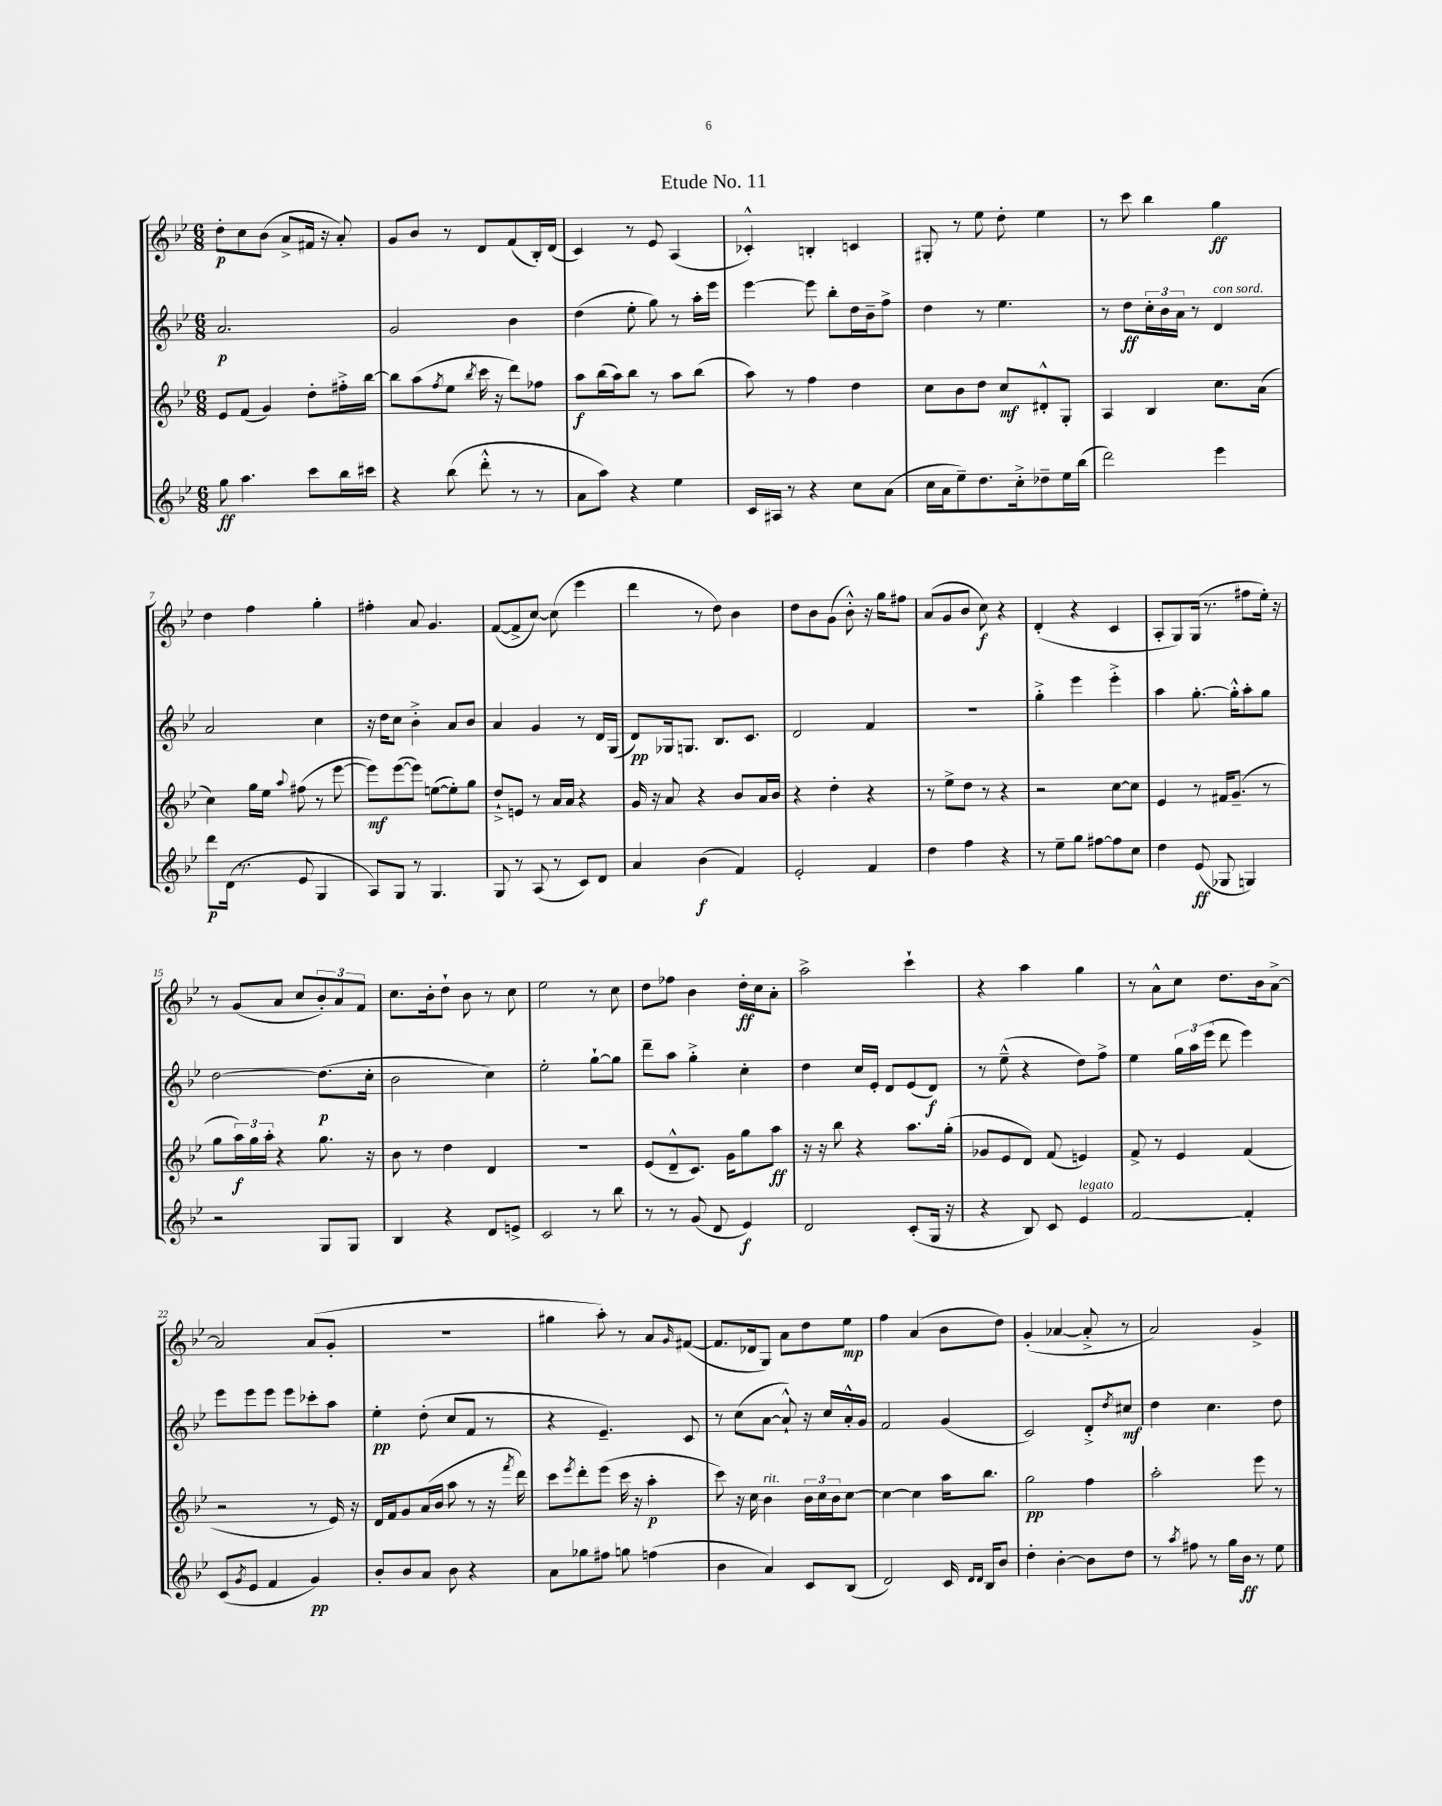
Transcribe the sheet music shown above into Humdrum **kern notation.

**kern	**kern	**kern	**kern
*staff4	*staff3	*staff2	*staff1
*clefG2	*clefG2	*clefG2	*clefG2
*k[b-e-]	*k[b-e-]	*k[b-e-]	*k[b-e-]
*M6/8	*M6/8	*M6/8	*M6/8
8gg	8e-	2.a	8dd'
4.aa	(8f	.	8cc
.	4g)	.	(8b-
.	.	.	8a^
8ccc	8dd'	.	16f#
.	.	.	16r
16bb-	16ff#'^	.	8a')
16ccc#	[16bb-	.	.
=	=	=	=
4r	8bb-]	2g	8g
.	(8aa	.	8b-
.	8qff	.	.
(8bb-	8ee-	.	8r
.	8qbb-	.	.
8ddd'^^	16ccc	.	8d
.	16r	.	.
8r	8ddd)	4b-	(8f
8r	8ff-	.	16B-')
.	.	.	(16d
=	=	=	=
8a	8aa	(4dd	4c)
8aa)	(16bb-	.	.
.	16aa)	.	.
4r	8bb-	8ee-'	8r
.	8r	8gg)	8e-
4ee-	8aa	8r	(4A
.	(8bb-	16aa'	.
.	.	16eee-	.
=	=	=	=
16c	8aa)	[4eee-	4c-'^^)
16A#	.	.	.
8r	8r	.	.
4r	4ff	8eee-]	4B'
.	.	8bb-'	.
8cc	4dd	16dd	4c
.	.	16b-~	.
(8a	.	8ff^	.
=	=	=	=
16cc	8cc	4dd	8G#'
16a	.	.	.
8ee-~)	8b-	.	8r
8.dd	8dd	8r	8ee-
.	8cc	4.ee-	8dd'
16cc'^	.	.	.
8dd-~	8d#'^^	.	4ee-
16ee-	8G'	.	.
(16bb-	.	.	.
=	=	=	=
2ddd)	4A	8r	8r
.	.	8dd	8ccc
.	4B-	24cc'	4bb-
.	.	24b-	.
.	.	24a	.
.	.	8r	.
4eee-	8.cc	4d	4gg
.	(16a	.	.
=	=	=	=
8ddd	4cc)	2a	4dd
(16d	.	.	.
8.r	.	.	.
.	16gg	.	4ff
.	16ee-	.	.
.	8qqaa	.	.
8e-	(8ff#	.	.
4G	8r	4cc	4gg'
.	[8eee-	.	.
=	=	=	=
8A)	8eee-])	16r	4ff#'
.	.	16dd	.
8G	([8eee-	8cc	.
8r	8eee-])	4b-'^	8a
4.G	([8ee	.	4.g
.	8ee'])	8a	.
.	8gg	8b-	.
=	=	=	=
8G	8dd`^	4a	([8f
8r	8e	.	8f^]
(8A	8r	4g	[8cc)
8r	16a	.	(8cc]
.	16a	.	.
8c)	4r	8r	4eee-
8d	.	16d	.
.	.	(16G	.
=	=	=	=
4a	16g	8d)	4ddd
.	16r	.	.
.	8a	16G-	.
.	.	8.G	.
(4b-	4r	.	8r
.	.	8.B-	8dd)
4f)	8b-	.	4b-
.	.	8.c	.
.	16a	.	.
.	16b-	.	.
=	=	=	=
2e-'	4r	2d	8dd
.	.	.	8b-
.	4dd'	.	(8g
.	.	.	8b-'^^)
4f	4r	4f	16r
.	.	.	16gg
.	.	.	8ff#
=	=	=	=
4dd	8r	2.r	(8a
.	8ee-^	.	8g
4ff	8dd	.	8b-
.	8r	.	8cc)
4r	4r	.	4r
=	=	=	=
8r	2r	4gg'^	(4d'
8ee-~	.	.	.
8gg	.	4eee-	4r
[8ff#	.	.	.
8ff#]	[8cc	4eee-'^	4c
8cc	8cc]	.	.
=	=	=	=
4dd	4e-	4aa	8A'
.	.	.	8G)
(8e-	8r	[8.gg'	(16G
.	.	.	8.r
8G-	16f#	.	.
.	(8.g~	16gg'^^]	.
4G)	.	8aa'	8ff#
.	8r	8gg	16ee-')
.	.	.	16r
=	=	=	=
2r	8gg	[2dd	8r
.	24aa)	.	(8g
.	24gg	.	.
.	24aa'	.	.
.	4r	.	8a
.	.	.	8cc
8G	8.gg	(8.dd]	12b-')
.	.	.	12a
8G	.	.	.
.	.	.	12f
.	16r	16cc'	.
=	=	=	=
4B-	8b-	2b-	8.cc
.	8r	.	.
.	.	.	16b-'
4r	4dd	.	8dd`
.	.	.	8b-
8d	4d	4cc)	8r
8e^	.	.	8cc
=	=	=	=
2c	2.r	2ee-'	2ee-
8r	.	[8gg`	8r
8bb-	.	8gg]	8cc
=	=	=	=
8r	(8e-	8ddd~	8dd
8r	8d~^^	8aa	8ff-
(8g	8.c)	4gg'^	4b-
8d	.	.	.
.	16g	.	.
4e-)	8gg	4cc'	16dd'
.	.	.	16cc
.	8aa	.	8a'
=	=	=	=
2d	16r	4dd	2aa^
.	16r	.	.
.	8bb-	.	.
.	4r	16cc	.
.	.	16e-'	.
.	.	8d	.
(8c'	8.aa	(8e-	4ccc`
16G	.	8d)	.
16r	(16gg'	.	.
=	=	=	=
4r	8g-	8r	4r
.	8e-	(8ee-~^^	.
8B-)	8d)	4r	4aa
8c	(8f	.	.
4e-	4e)	8dd)	4gg
.	.	8ff^	.
=	=	=	=
[2f	8f^	4ee-	8r
.	8r	.	8a^^
.	4e-	24gg	8cc
.	.	24aa	.
.	.	(24eee-	.
.	.	8ddd	8.dd
4f']	(4f	4eee-)	.
.	.	.	16b-
.	.	.	[8a^
=	=	=	=
(8c	2r	8eee-	2a]
8qg	.	.	.
8e-	.	8eee-	.
4f	.	8eee-	.
.	.	8eee-	.
4g)	8r	8ccc-'	(8a
.	16e-)	8aa	8g'
.	16r	.	.
=	=	=	=
8b-'	16d	4ee-'	2.r
.	16f	.	.
8b-	8g	.	.
8a	(16a	(8dd'	.
.	16b-	.	.
8b-	8aa	8cc	.
4r	8r	8f	.
.	16r	8r	.
.	8qfff	.	.
.	16ddd)	.	.
=	=	=	=
8a	8ccc	4r	4gg#
.	8qeee-	.	.
8gg-	8ddd'	.	.
8ff#	(8eee-	4.e-~)	8aa')
8gg	16ccc	.	8r
.	16r	.	.
(4ff	4aa'	.	8a
.	.	.	16qqg
.	.	8c	([8f#
=	=	=	=
4b-	8ccc)	8r	8.f#]
.	16r	(8cc	.
.	16cc	.	16d-
4a)	4b-	[8a	8G)
.	.	8a`^^])	8a
8c	24b-	16r	8dd
.	24cc	.	.
.	.	16cc	.
.	24b-	.	.
(8B-	[8cc	16a'^^	8ee-
.	.	16g	.
=	=	=	=
2d)	4cc_	2f	4ff
.	4cc]	.	(4a
16c	16aa	(4g	8b-
16qqd	.	.	.
16qqd	.	.	.
16B-	8.bb-	.	.
8b-	.	.	8dd)
=	=	=	=
4dd'	2gg	2c)	(4g'
[4b-'	.	.	[4a-
8b-]	4ff	8d'^	8a-'^]
.	.	8qdd	.
8dd	.	8cc#	8r
=	=	=	=
8r	2aa'	4dd	2a)
8qaa	.	.	.
8ff#	.	.	.
8r	.	4.cc	.
16gg	.	.	.
16b-	.	.	.
8r	8eee-	.	4g^
8ee-	8r	8dd	.
==	==	==	==
*-	*-	*-	*-
